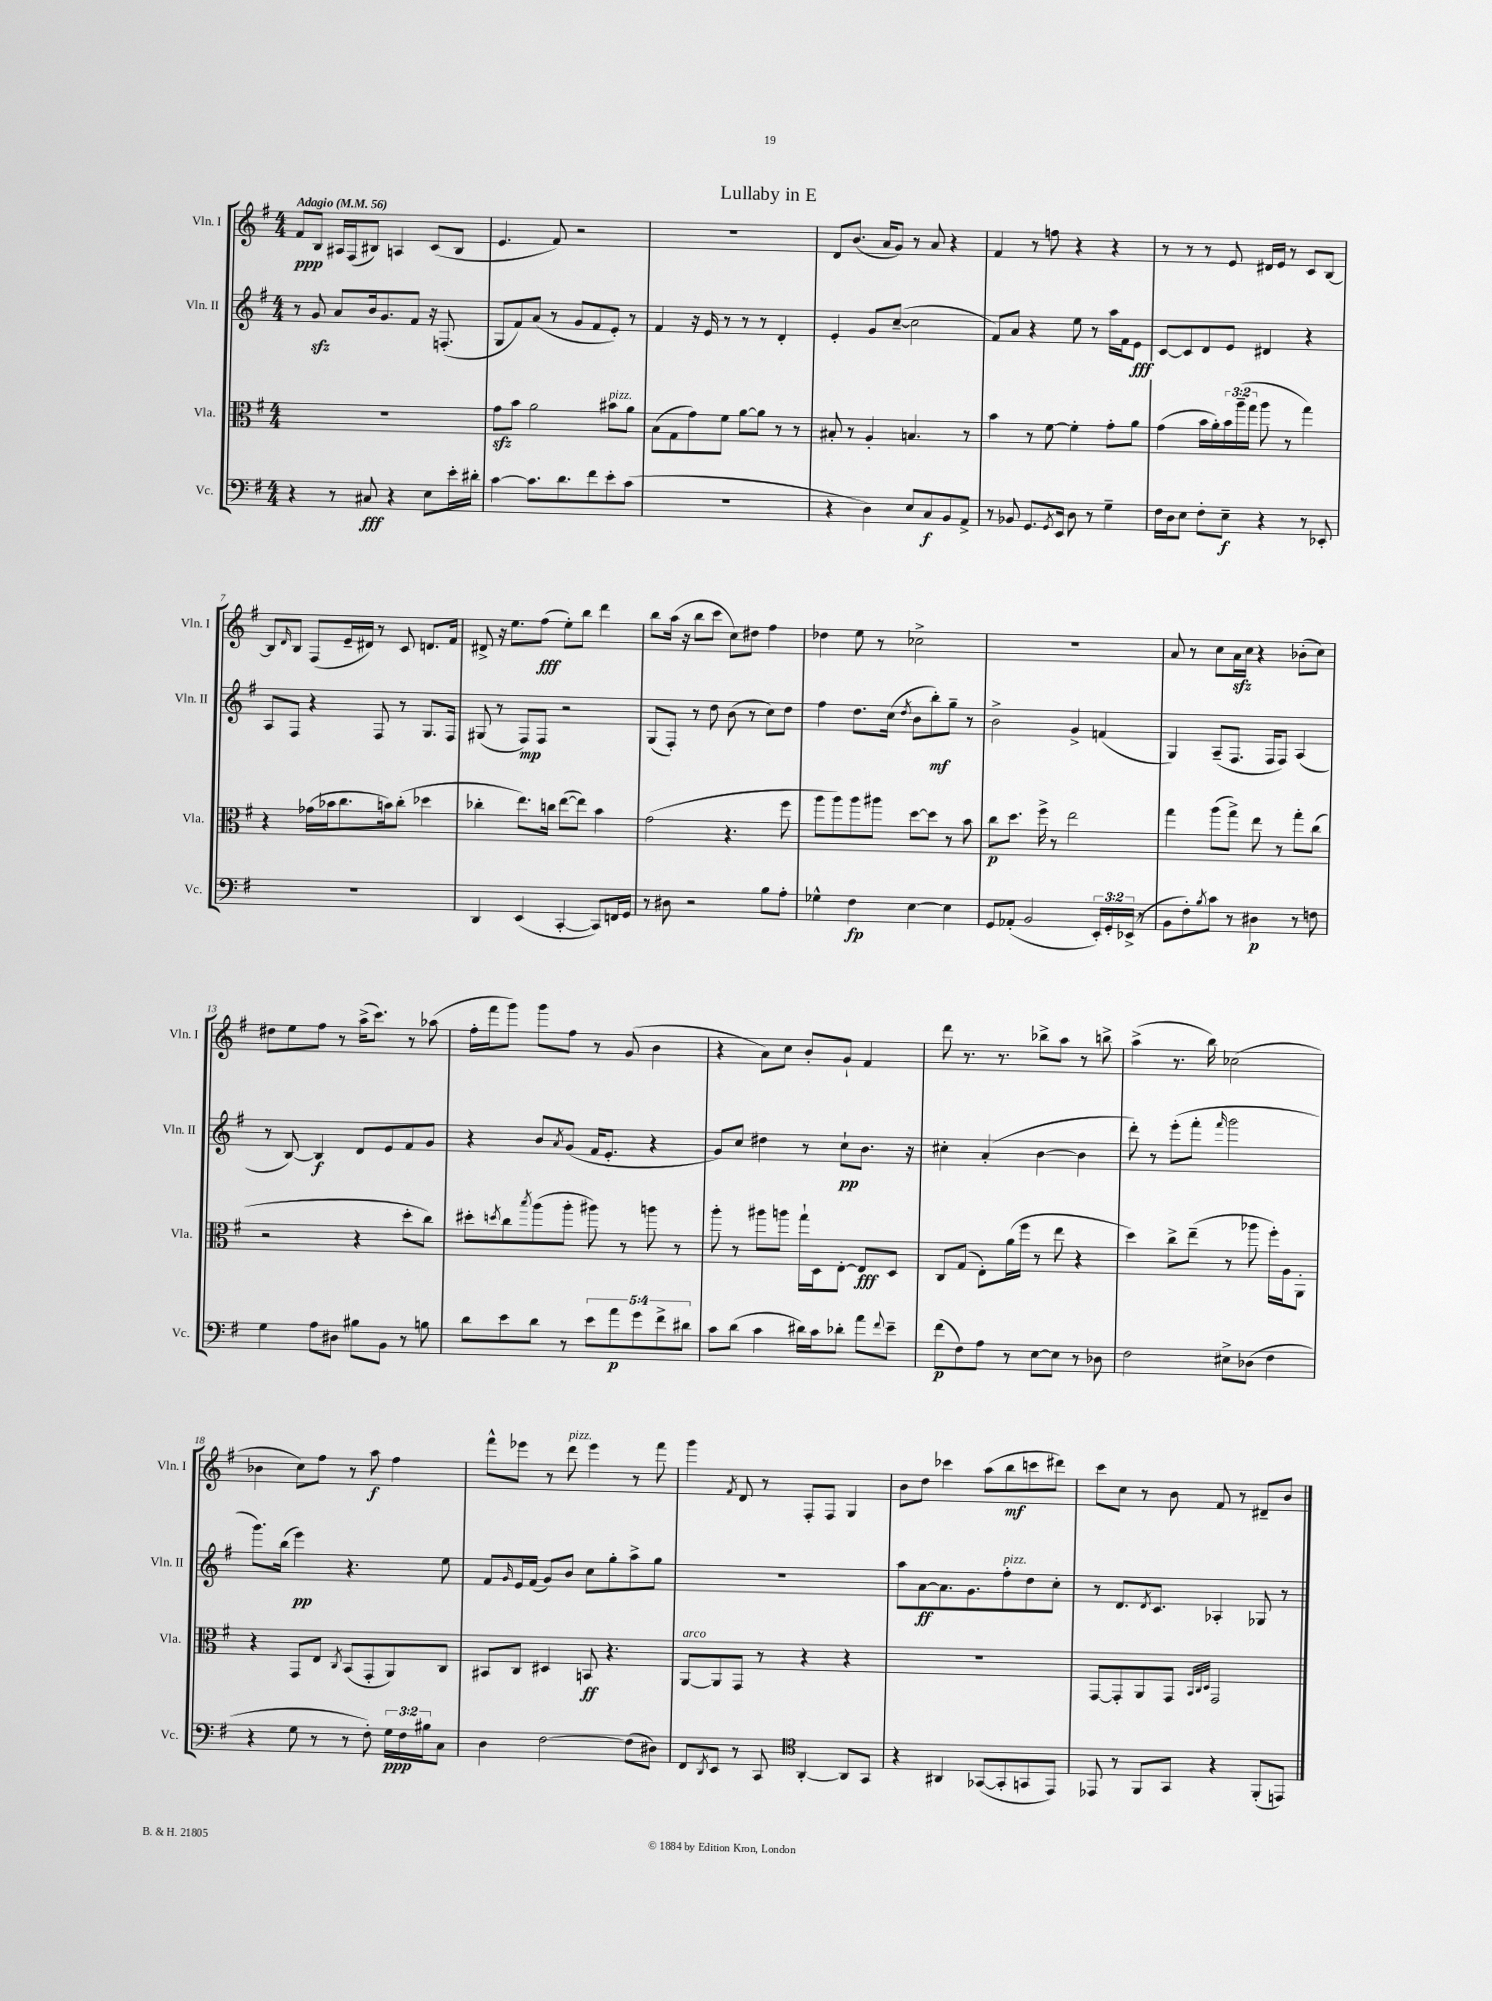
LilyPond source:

\header { title = "Lullaby in E" }
<<
\new StaffGroup <<
\new Staff = "s0" \with { instrumentName = "Vln. I" shortInstrumentName = "Vln. I" } {
    \clef treble \key g \major \numericTimeSignature \time 4/4 \tempo "Adagio" 4 = 56
    fis'8\ppp b8 ais16 fis16( bis8) a4 c'8( bis8 |
    e'4. fis'8) r2 |
    R1 |
    d'8 b'8.( a'16 g'8) r8 a'8 r4 |
    fis'4 r8 f''8 r4 r4 |
    r8 r8 r8 e'8 dis'16 e'16 r8 c'8 b8~ |
    b8 \grace { d'16 } b8 fis8( e'16-- dis'16) r8 c'8 d'8. fis'16 |
    dis'8-> r16 e''8. fis''8\fff( e''8-.) b''8 d'''4 |
    b''8 a''16( r16 b''8 c'''8 c''8) dis''8 fis''4 |
    des''4 e''8 r8 ces''2-> |
    R1 |
    a'8 r8 c''8 a'16\sfz c''16 r4 bes'8-.( c''8) |
    dis''8 e''8 fis''8 r8 a''16->( c'''8.) r8 aes''8( |
    fis''16-. fis'''16 g'''8) g'''8 fis''8 r8 g'8( b'4 |
    r4 a'8) c''8 b'8-. g'8-! fis'4 |
    d'''8 r8. r8. bes''8-> a''8 r8 b''8-> |
    a''4->( r8. b''16) ces''2( |
    bes'4 c''8) fis''8 r8 a''8\f fis''4 |
    fis'''8-^ ees'''8 r8 d'''8^\markup { \italic "pizz." } ees'''4 r8 fis'''8 |
    g'''4 \acciaccatura { fis'8 } d'8 r8 fis8-. fis8 g4 |
    b'8 d''8 ces'''4 a''8( b''8\mf c'''8 dis'''8) |
    c'''8 c''8 r8 b'8 fis'8 r8 dis'8-- b'8 \bar "|." |
}
\new Staff = "s1" \with { instrumentName = "Vln. II" shortInstrumentName = "Vln. II" } {
    \clef treble \key g \major \numericTimeSignature \time 4/4
    r8 g'8\sfz a'8 b'16 g'8. fis'8 r16 f8.-.( |
    g8 fis'8) a'8( r8 g'8 fis'8 e'8-.) r8 |
    fis'4 r16 e'16 r8 r8 r8 d'4-. |
    e'4-. g'8 c''8~--( c''2 |
    fis'8) a'8 r4 e''8 r8 a''16 fis'16 e'8\fff |
    c'8~ c'8 d'8 e'8 dis'4 r4 |
    a8 fis8 r4 fis8 r8 g8. fis16 |
    gis8( r8 fis8\mp) fis8 r2 |
    g8( fis8-.) r8 d''8 b'8( r8 c''8) d''8 |
    fis''4 d''8. c''16( \acciaccatura { d''8 } b'8 b''8-.\mf) g''8-- r8 |
    b'2-> g'4-> f'4( |
    g4) a8--( fis8. fis16 fis8) a4( |
    r8 b8~) b4\f d'8 e'8 fis'8 g'8 |
    r4 b'8 \acciaccatura { a'8 } g'8( fis'16 e'8.-. r4 |
    g'8) c''8 dis''4 r8 c''8-!\pp b'8. r16 |
    cis''4-. a'4-.( b'4~ b'4 |
    d'''8-.) r8 e'''8-.( fis'''8-. \grace { fis'''16 } g'''2 |
    g'''8.) b''16( e'''4\pp) r4. e''8 |
    fis'8 \grace { g'16 } e'16 fis'16( g'8) b'8 c''8 g''8-. a''8-> g''8 |
    R1 |
    a''8 a'8~\ff a'8. g'8. fis''8-.^\markup { \italic "pizz." } d''8 c''8-. |
    r8 d'8. \acciaccatura { d'8 } c'8. aes4-. ges8 r8 \bar "|." |
}
\new Staff = "s2" \with { instrumentName = "Vla." shortInstrumentName = "Vla." } {
    \clef alto \key g \major \numericTimeSignature \time 4/4 \override Staff.TupletNumber.text = #tuplet-number::calc-fraction-text
    R1 |
    g'8\sfz b'8 a'2 bis'8^\markup { \italic "pizz." } a'8 |
    b8( g8 g'8) fis'8 a'8~ a'8 r8 r8 |
    bis8-. r8 a4-. b4. r8 |
    b'4 r8 fis'8~ fis'4-. g'8-. a'8 |
    g'4( b'16 a'16-.) \tuplet 3/2 { b'16 a''16--( g''16 } a''8 r8 g''4) |
    r4 ges'16( bes'16 c''8. b'16) c''8-.( des''4 |
    ces''4-. e''8.) c''16 e''8~( e''8) b'4 |
    g'2( r4. fis''8 |
    a''8 a''8) a''8 ais''8 d''8~ d''8 r8 b'8 |
    c''8\p d''8. fis''16-> r8 e''2 |
    g''4 a''8( g''8->) e''8 r8 g''8-. c''8( |
    r2 r4 d''8-. c''8) |
    dis''8-. \acciaccatura { d''8 } c''8 \acciaccatura { b''8 } a''8( a''8-. ais''8) r8 a''8 r8 |
    a''8-. r8 ais''8 a''8 g''16-! d16 e8~-. e8\fff d8 |
    c8 g8( e8-.) a'16( fis''16 r8 e''8 r4 |
    d''4) c''8-> e''8--( r8 aes''8 fis''16-.) a16 a,8-. |
    r4 g,8 e8 \acciaccatura { c8 } b,8( g,8-. a,8) c8 |
    bis,8 c8 dis4 b,8\ff r4. |
    a,8~^\markup { \italic "arco" } a,8 g,8 r8 r4 r4 |
    R1 |
    g,8~ g,8-. a,8 g,8 \grace { b,32 c32 d32 } g,2 \bar "|." |
}
\new Staff = "s3" \with { instrumentName = "Vc." shortInstrumentName = "Vc." } {
    \clef bass \key g \major \numericTimeSignature \time 4/4 \override Staff.TupletNumber.text = #tuplet-number::calc-fraction-text
    r4 r8 cis8\fff r4 e8 e'16-. dis'16-. |
    c'4~ c'8. d'8. fis'8 e'8-. c'8( |
    R1 |
    r4 d4) e8 c8\f b,8 a,8-> |
    r8 bes,8 g,8. \acciaccatura { g,8 } e,16 d8 r8 g4-- |
    fis16 d16 e8 fis8-. e8--\f r4 r8 ees,8-. |
    R1 |
    d,4 e,4( c,4~-. c,8) f,16 g,16 |
    r8 dis8 r2 b8 a8-. |
    ges4-^ fis4\fp e4~ e4 |
    g,8 aes,8-.( b,2 \tuplet 3/2 { e,16-.) g,16-. ees,16->( } r8 |
    b,8 fis8-.) \acciaccatura { b8 } c'8 r8 dis4\p r8 f8 |
    g4 a8 dis8 bis8 b,8 r8 b8 |
    d'8 e'8 d'8 r8 \tuplet 5/4 { e'8 a'8\p g'8 fis'8-> dis'8 } |
    c'8 d'8( c'4 dis'16) c'16 des'8-. a'8 \appoggiatura { fis'8 } e'8-- |
    fis'8\p( fis8) a8 r8 e8~ e8 r8 des8 |
    fis2 eis8-> des8( fis4 |
    r4 g8 r8 r8 fis8-.) \tuplet 3/2 { g16\ppp fis16 bis16 } c8 |
    d4 fis2~ fis8( dis8) |
    fis,8 \acciaccatura { d,8 } e,8 r8 c,8 \clef tenor a,4~-. a,8 g,8 |
    r4 ais,4 ges,8~( ges,8-. g,8 e,8) |
    ees,8 r8 fis,8 g,8 r4 fis,8-.( e,8) \bar "|." |
}
>>
>>
